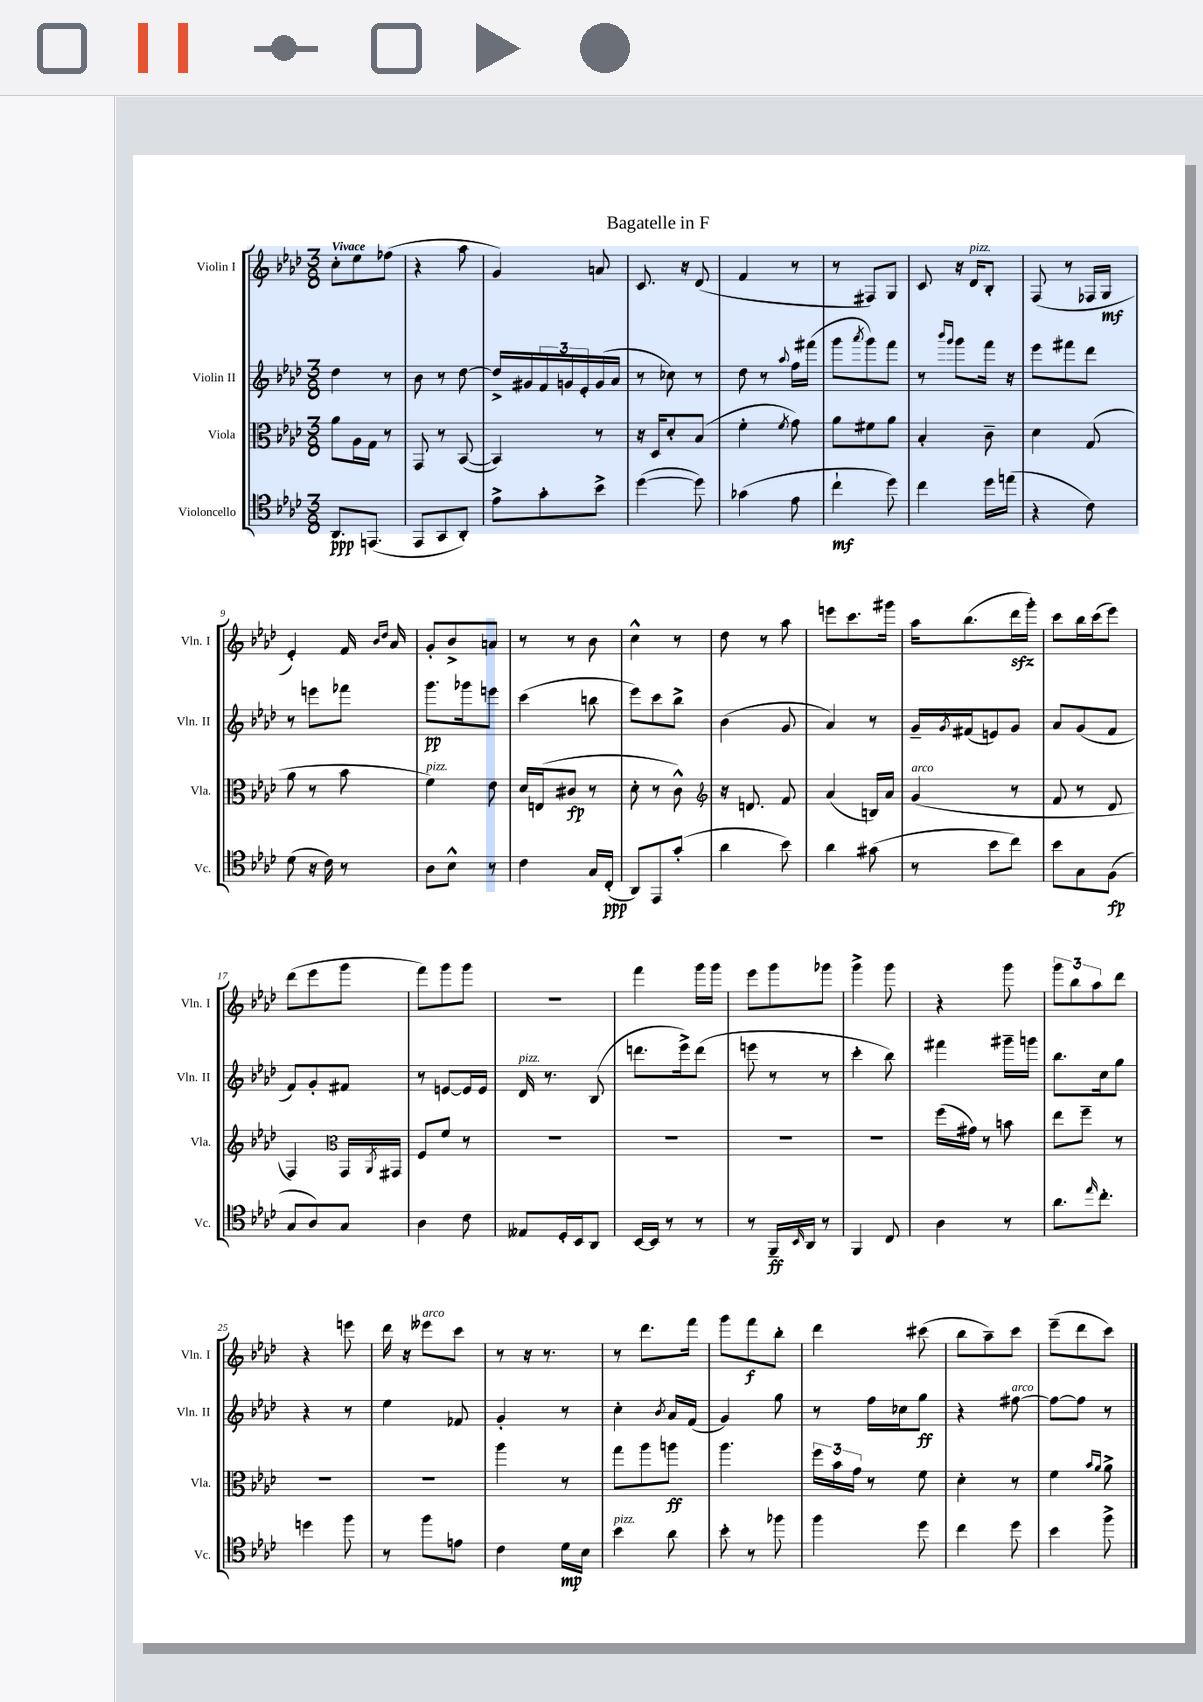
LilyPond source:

\header { title = "Bagatelle in F" }
<<
\new StaffGroup <<
\new Staff = "s0" \with { instrumentName = "Violin I" shortInstrumentName = "Vln. I" } {
    \clef treble \key aes \major \numericTimeSignature \time 3/8 \tempo "Vivace"
    c''8-. ees''8 fes''8( |
    r4 aes''8 |
    g'4) a'8 |
    c'8. r16 des'8( |
    f'4 r8 |
    r8 fis8) g8 |
    c'8 r16 des'16^\markup { \italic "pizz." } bes8-. |
    f8( r8 fes16 g16\mf |
    ees'4-.) f'16 \grace { bes'16 des''16 } aes'16 |
    g'8-. bes'8-> a'8 |
    r8 r8 bes'8 |
    c''4-^ r8 |
    des''8 r8 aes''8 |
    e'''8 c'''8. gis'''16 |
    aes''16 bes''8.( des'''16\sfz g'''16-.) |
    c'''8 bes''16 c'''16( ees'''8) |
    des'''8( ees'''8 g'''8 |
    f'''8) g'''8 g'''8 |
    R4. |
    f'''4 g'''16 g'''16 |
    ees'''8 g'''8 ges'''8 |
    g'''4-> g'''8 |
    r4 g'''8 |
    \tuplet 3/2 { g'''8 bes''8 aes''8 } des'''8 |
    r4 e'''8 |
    des'''16 r16 eeses'''8^\markup { \italic "arco" } c'''8 |
    r8 r16 r8. |
    r8 des'''8. f'''16 |
    g'''8 f'''8\f bes''8-. |
    des'''4 cis'''8( |
    bes''8 aes''8--) c'''8 |
    ees'''8--( des'''8 c'''8) \bar "|." |
}
\new Staff = "s1" \with { instrumentName = "Violin II" shortInstrumentName = "Vln. II" } {
    \clef treble \key aes \major \numericTimeSignature \time 3/8
    des''4 r8 |
    bes'8 r8 des''8~ |
    des''16-> gis'16 \tuplet 3/2 { f'16 g'16 ees'16-. } g'16( aes'16 |
    r8 ces''8) r8 |
    des''8 r8 \appoggiatura { aes''8 } f''16 fis'''16( |
    g'''8 \acciaccatura { aes'''8 } g'''8) f'''8 |
    r8 \grace { bes'''16 g'''16 } g'''8 f'''16 r16 |
    ees'''8 fis'''8 des'''8 |
    r8 e'''8 fes'''8 |
    g'''8.\pp ges'''16 e'''8 |
    c'''4( b''8 |
    ees'''8) c'''8 bes''8-> |
    bes'4( g'8 |
    aes'4) r8 |
    g'16-- \acciaccatura { g'8 } fis'16( e'8) g'8 |
    aes'8 g'8( f'8 |
    f'8) g'8-. fis'8 |
    r8 e'8~ e'16 e'16 |
    des'16^\markup { \italic "pizz." } r8. bes8( |
    d'''8. ees'''16->) d'''8( |
    e'''8 r8 r8 |
    c'''4-. bes''8) |
    fis'''4 gis'''16-- g'''16 |
    bes''8. c''16 g''8 |
    r4 r8 |
    ees''4 fes'8 |
    g'4-. r8 |
    c''4-. \acciaccatura { bes'8 } aes'16 f'16( |
    g'4) g''8 |
    r8 f''16 ces''16 g''8\ff |
    r4 fis''8~^\markup { \italic "arco" } |
    fis''8~ fis''8 r8 \bar "|." |
}
\new Staff = "s2" \with { instrumentName = "Viola" shortInstrumentName = "Vla." } {
    \clef alto \key aes \major \numericTimeSignature \time 3/8
    aes'8 aes16 g16 r8 |
    g,8 r8 bes,8~( |
    bes,4) r8 |
    r16 des16 des'8-. bes8( |
    f'4-. \acciaccatura { f'8 } g'8) |
    aes'8 fis'8 aes'8 |
    bes4-. c'8-- |
    des'4 g8( |
    aes'8 r8 bes'8 |
    f'4^\markup { \italic "pizz." }) ees'8 |
    des'16 e16( cis'8\fp r8 |
    des'8-. r8 c'8-^) |
    \clef treble r16 d'8. f'8 |
    aes'4( b16) aes'16 |
    g'4^\markup { \italic "arco" }( r8 |
    f'8 r8 des'8 |
    f4) \clef alto g,16 \acciaccatura { aes,8 } gis,16 |
    f8 f'8 r8 |
    R4. |
    R4. |
    R4. |
    R4. |
    f''16( gis'16) r8 b'8 |
    ees''8 f''8-- r8 |
    R4. |
    R4. |
    aes''4 r8 |
    g''8 aes''8 a''8\ff |
    aes''4. |
    \tuplet 3/2 { f''16 bes'16 g'16 } r8 f'8 |
    des'4-. r8 |
    f'4 \grace { bes'16 aes'16 } aes'8-> \bar "|." |
}
\new Staff = "s3" \with { instrumentName = "Violoncello" shortInstrumentName = "Vc." } {
    \clef tenor \key aes \major \numericTimeSignature \time 3/8
    aes,8.\ppp e,8.( |
    ees,8 g,8 aes,8-.) |
    ees'8-> g'8-. bes'8-> |
    des''4~( des''8) |
    ges'4( ees'8 |
    c''4-!\mf des''8) |
    c''4 des''16 e''16( |
    r4 c'8) |
    des'8( r16 c'16) r8 |
    aes8 bes8-^ r8 |
    c'4 g16 c16-.\ppp( |
    aes,8) ees,8 g'8-.( |
    aes'4 bes'8) |
    aes'4 gis'8( |
    r8 bes'8 c''8) |
    bes'8 g8 f8\fp( |
    g8 aes8) g8 |
    aes4 c'8 |
    eeses8 des16-. bes,16 aes,8 |
    bes,16~ bes,16 r8 r8 |
    r8 f,16--\ff \grace { bes,16 } aes,16 r8 |
    f,4 c8 |
    aes4 r8 |
    aes'8. \grace { ees''16 } c''8.-. |
    d''4 f''8 |
    r8 f''8 e'8 |
    c'4 des'16\mp bes16 |
    bes'4^\markup { \italic "pizz." } aes'8 |
    bes'8-. r8 fes''8 |
    f''4 des''8 |
    c''4 des''8 |
    bes'4 f''8-> \bar "|." |
}
>>
>>
